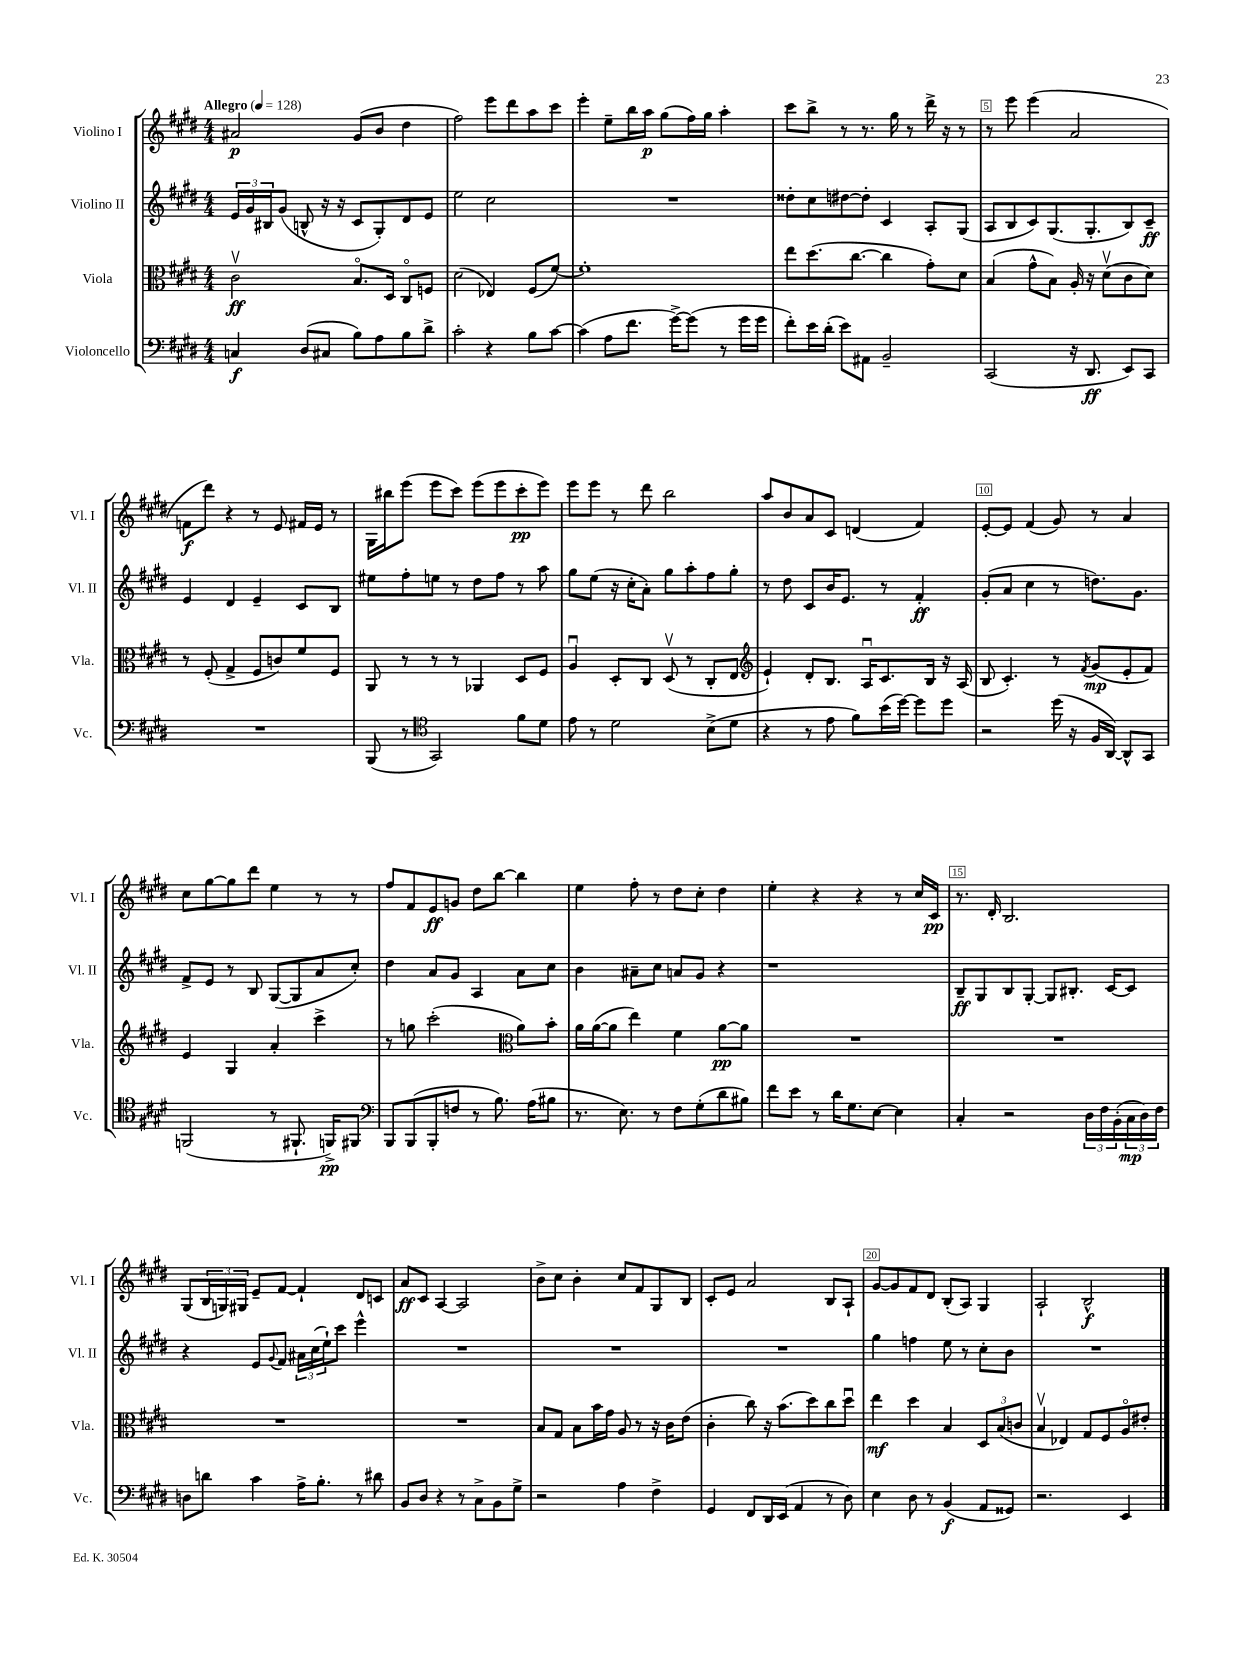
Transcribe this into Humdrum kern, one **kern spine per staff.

**kern	**kern	**kern	**kern
*staff4	*staff3	*staff2	*staff1
*clefF4	*clefC3	*clefG2	*clefG2
*k[f#c#g#d#]	*k[f#c#g#d#]	*k[f#c#g#d#]	*k[f#c#g#d#]
*M4/4	*M4/4	*M4/4	*M4/4
*MM128	*MM128	*MM128	*MM128
4C	2c#v	24e	2a#
.	.	24g#	.
.	.	24B#	.
.	.	(8g#	.
(8D#	.	8B^^	.
8C#	.	16r	.
.	.	16r	.
8B)	8.Bo	8c#	(8g#
8A	.	8G#')	8b
.	16D#	.	.
8B	8C#o	8d#	4dd#
8d#^	8F	8e	.
=	=	=	=
2c#'	(2d#	2ee	2ff#)
4r	4E-)	2cc#	8eee
.	.	.	8ddd#
8B	(8F#	.	8aa
[8c#	[8f#)	.	8ccc#
=	=	=	=
(4c#]	1f#']	1r	4eee'
8A	.	.	8ee~
8.f#	.	.	16bb
.	.	.	16aa
.	.	.	(8gg#
[16g#^)	.	.	.
(8g#]	.	.	16ff#)
.	.	.	16gg#
8r	.	.	4aa'
16g#	.	.	.
16g#	.	.	.
=	=	=	=
8f#')	8ee	8dd##'	8ccc#
16e	(8.dd#	8cc#	8bb^
(16d#'	.	.	.
8e)	.	[8dd#	8r
.	[8.cc#	.	.
8AA#	.	8dd#']	8.r
2BB~	4cc#]	4c#	.
.	.	.	16gg#
.	.	.	8r
.	8g#')	8A'	16ddd#^
.	.	.	16r
.	8d#	(8G#	8r
=	=	=	=
(2CC#	(4B	8A	8r
.	.	8B	8eee
.	8g#^^	8c#)	(4eee
.	8B)	(8.G#	.
16r	16A'	.	2a
8.DD#	16r	8.G#'	.
.	(8d#v	.	.
8EE)	8c#	8B)	.
8CC#	8d#)	8c#~	.
=	=	=	=
1r	8r	4e	8f
.	(8F#'	.	8ddd#)
.	4G#^	4d#	4r
.	8F#	4e~	8r
.	8c)	.	8e
.	8f#	8c#	16f#
.	.	.	16e
.	8F#	8B	8r
=	=	=	=
(8BBB	8AA	8ee#	16G#
.	.	.	16bb#
8r	8r	8ff#'	(8eee
*clefC4	*	*	*
2GG#)	8r	8ee	8eee
.	8r	8r	8ccc#)
.	4AA-	8dd#	(8eee
.	.	8ff#	8eee
8f#	8D#	8r	8ccc#'
8d#	8F#	8aa	8eee)
=	=	=	=
8e	4Au	8gg#	8eee
8r	.	(8ee	8eee
2d#	8D#'	16r	8r
.	.	16cc#'	.
.	8C#	8a')	8ddd#
.	(8D#v	8gg#	2bb
.	8r	8aa'	.
(8B^	8C#'	8ff#	.
8d#	8E	8gg#'	.
=	=	=	=
*	*clefG2	*	*
4r	4e`)	8r	8aa
.	.	8dd#	8b
8r	8d#'	8c#	8a
8e	8.B	16b	8c#
.	.	8.e	.
8f#)	.	.	(4d
.	16Au	.	.
(16b	8.c#	8r	.
[16dd#)	.	.	.
8dd#]	.	4f#'	4f#)
.	16B	.	.
8dd#	16r	.	.
.	(16A	.	.
=	=	=	=
2r	8B	(8g#'	[8e'
.	4.c#')	8a	8e]
.	.	4cc#	(4f#
(16dd#	8r	8r	8g#)
16r	.	.	.
.	8qf#	.	.
16F#	(8g#	8.dd)	8r
[16AA)	.	.	.
8AA^^]	8e'	.	4a
.	.	8.g#	.
8GG#	8f#)	.	.
=	=	=	=
(2FF	4e	8f#^	8cc#
.	.	8e	[8gg#
.	4G#	8r	8gg#]
.	.	8B	8ddd#
8r	4a'	([8G#	4ee
8.FF#`	.	8G#]	.
.	4ccc#^	8a	8r
16FF^)	.	.	.
8FF#	.	8cc#')	8r
=	=	=	=
*clefF4	*	*	*
8BBB	8r	4dd#	8ff#
(8BBB	8gg	.	8f#
8BBB'	(2ccc#'	8a	8e
8F	.	8g#	8g
8r	.	4A	8dd#
8.B)	.	.	[8bb
*	*clefC3	*	*
.	8a)	8a	4bb]
(16A	.	.	.
8B#	8b'	8cc#	.
=	=	=	=
8.r	16a	4b	4ee
.	([16a	.	.
.	8a]	.	.
8.E)	.	.	.
.	4ee)	8a#~	8ff#'
8r	.	8cc#	8r
8F#	4f#	8a	8dd#
(8G#'	.	8g#	8cc#'
8d#	[8a	4r	4dd#
8B#)	8a]	.	.
=	=	=	=
8f#	1r	1r	4ee'
8e	.	.	.
8r	.	.	4r
16d#	.	.	.
8.G#	.	.	.
.	.	.	4r
[8E	.	.	.
4E]	.	.	8r
.	.	.	16cc#
.	.	.	16c#
=	=	=	=
4C#'	1r	8B~	8.r
.	.	8G#	.
.	.	.	16d#'
2r	.	8B	2.B
.	.	[8G#'	.
.	.	8G#]	.
.	.	8.B#'	.
24D#	.	.	.
24F#	.	.	.
.	.	[16c#	.
(24BB'	.	.	.
24C#	.	8c#]	.
24D#)	.	.	.
24F#	.	.	.
=	=	=	=
8D	1r	4r	(8G#
8d	.	.	24B
.	.	.	24G)
.	.	.	24G#
4c#	.	8e	8e~
.	.	8qqg#	.
.	.	8f#	[8f#
16A^	.	24a#	4f#`]
.	.	(24cc#	.
8.B'	.	.	.
.	.	24ee`)	.
.	.	8ccc#	.
8r	.	4eee^^	8d#
8d#	.	.	8c
=	=	=	=
8BB	1r	1r	8a
8D#	.	.	8c#
4r	.	.	[4A
8r	.	.	2A]
8C#^	.	.	.
8BB	.	.	.
8G#^	.	.	.
=	=	=	=
2r	8B	1r	8b^
.	8G#	.	8cc#
.	8B	.	4b'
.	16b	.	.
.	16g#	.	.
4A	8A	.	8cc#
.	8r	.	8f#
4F#^	16r	.	8G#
.	16c#	.	.
.	(8e	.	8B
=	=	=	=
4GG#	4c#'	1r	8c#'
.	.	.	8e
8FF#	8cc#)	.	2a
16DD#	16r	.	.
(16EE	(8.b	.	.
4AA	.	.	.
.	8dd#)	.	.
8r	8cc#	.	8B
8D#)	8dd#u	.	8A`
=	=	=	=
4E	4ee	4gg#	[8g#
.	.	.	8g#]
8D#	4dd#	4ff	8f#
8r	.	.	8d#
(4BB	4B	8ee	(8B'
.	.	8r	8A)
8AA	12D#	8cc#'	4G#
.	(12B	.	.
8GG##)	.	8b	.
.	12c	.	.
=	=	=	=
2.r	4Bv	1r	2A`
.	4E-)	.	.
.	8G#	.	2B^^
.	8F#	.	.
4EE	8Ao	.	.
.	8e#'	.	.
==	==	==	==
*-	*-	*-	*-
